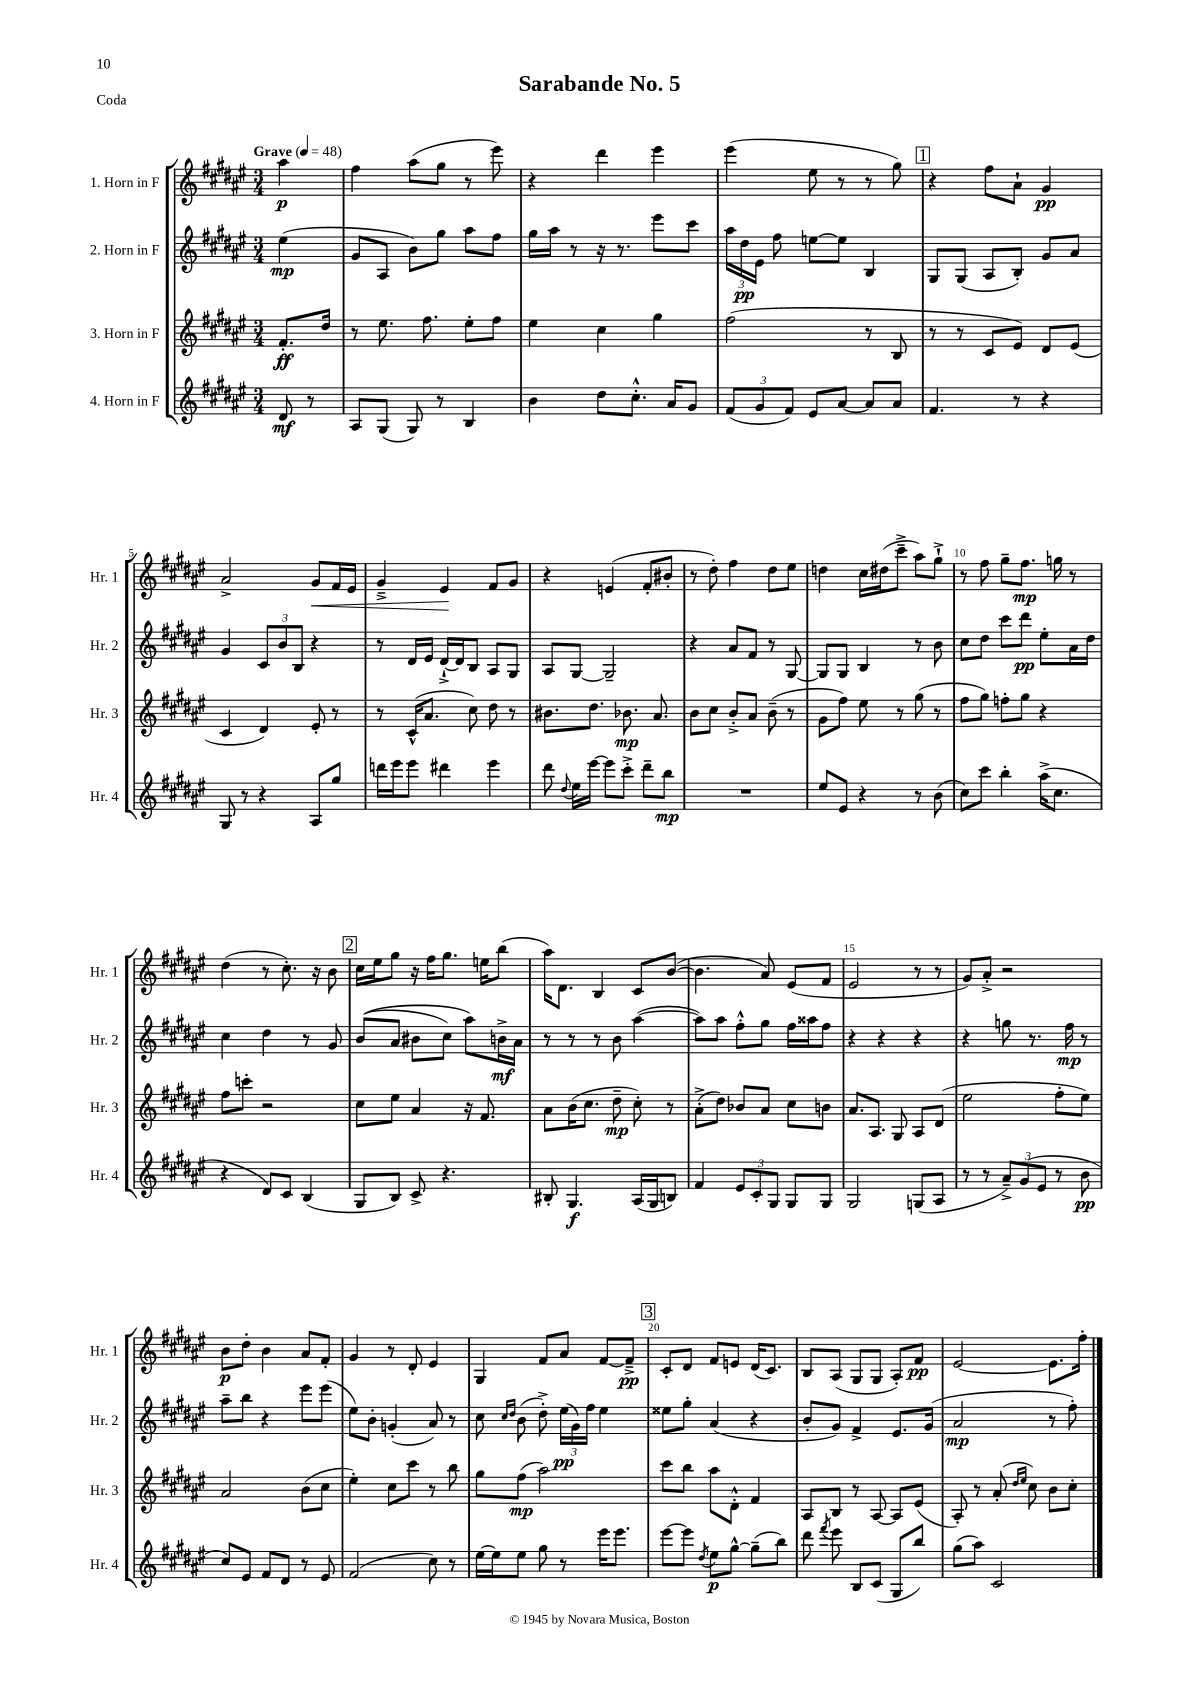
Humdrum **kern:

**kern	**dynam	**kern	**dynam	**kern	**dynam	**kern	**dynam
*part4	*part4	*part3	*part3	*part2	*part2	*part1	*part1
*staff4	*staff4	*staff3	*staff3	*staff2	*staff2	*staff1	*staff1
*I"4. Horn in F	*	*I"3. Horn in F	*	*I"2. Horn in F	*	*I"1. Horn in F	*
*I'Hr. 4	*	*I'Hr. 3	*	*I'Hr. 2	*	*I'Hr. 1	*
*clefG2	*	*clefG2	*	*clefG2	*	*clefG2	*
*k[f#c#g#d#a#e#]	*	*k[f#c#g#d#a#e#]	*	*k[f#c#g#d#a#e#]	*	*k[f#c#g#d#a#e#]	*
*M3/4	*	*M3/4	*	*M3/4	*	*M3/4	*
*MM48	*	*MM48	*	*MM48	*	*MM48	*
=	=	=	=	=	=	=	=
!	!	!	!	!	!	!LO:TX:a:B:t=Grave	!
8d#/	mf	8.f#'/L	ff	(4ee#\	mp	4aa#\	p
8r	.	.	.	.	.	.	.
.	.	16dd#/Jk	.	.	.	.	.
=1	=1	=1	=1	=1	=1	=1	=1
8A#/L	.	8r	.	8g#/L	.	4ff#\	.
(8G#/J	.	8.ee#\	.	8A#/J	.	.	.
8G#/)	.	.	.	8b\L)	.	(8aa#\L	.
.	.	8.ff#\	.	.	.	.	.
8r	.	.	.	8gg#\J	.	8gg#\J	.
4B/	.	8ee#'\L	.	8aa#\L	.	8r	.
.	.	8ff#\J	.	8ff#\J	.	8eee#\)	.
=2	=2	=2	=2	=2	=2	=2	=2
4b\	.	4ee#\	.	16gg#\LL	.	4r	.
.	.	.	.	16aa#\JJ	.	.	.
.	.	.	.	8r	.	.	.
8dd#\L	.	4cc#\	.	16r	.	4ddd#\	.
.	.	.	.	8.r	.	.	.
8.cc#'^^\J	.	.	.	.	.	.	.
.	.	4gg#\	.	8eee#\L	.	4eee#\	.
16a#/KL	.	.	.	.	.	.	.
8g#/J	.	.	.	8ccc#\J	.	.	.
=3	=3	=3	=3	=3	=3	=3	=3
(12f#/L	.	(2ff#\	.	24aa#\LL	.	(4eee#\	.
.	.	.	.	24dd#\	pp	.	.
12g#/	.	.	.	24e#\JJ	.	.	.
.	.	.	.	8ff#\	.	.	.
12f#/J)	.	.	.	.	.	.	.
8e#/L	.	.	.	[8een\L	.	8ee#\	.
[8a#/J	.	.	.	8ee\J]	.	8r	.
8a#/L]	.	8r	.	4B/	.	8r	.
8a#/J	.	8B/	.	.	.	8gg#\)	.
!!LO:REH:place=s1:t=1
=4	=4	=4	=4	=4	=4	=4	=4
4.f#/	.	8r	.	8G#/L	.	4r	.
.	.	8r	.	(8G#/J	.	.	.
.	.	8c#/L	.	8A#/L	.	8ff#\L	.
8r	.	8e#/J)	.	8B'/J)	.	8a#`\J	.
4r	.	8d#/L	.	8g#/L	.	4g#/	pp
.	.	(8e#/J	.	8a#/J	.	.	.
!!LO:LB:g=z
=5	=5	=5	=5	=5	=5	=5	=5
8G#/	.	4c#/	.	4g#/	.	2a#^/	.
8r	.	.	.	.	.	.	.
4r	.	4d#/)	.	12c#/L	.	.	.
.	.	.	.	12b/	.	.	.
.	.	.	.	12B/J	.	.	.
!	!	!	!	!	!	!	!LO:HP:b
8A#/L	.	8e#'/	.	4r	.	8g#/L	<
8gg#/J	.	8r	.	.	.	16f#/L	.
.	.	.	.	.	.	16e#/JJ	.
=6	=6	=6	=6	=6	=6	=6	=6
16dddn\LL	.	8r	.	8r	.	4g#~^/	.
16eee#\J	.	.	.	.	.	.	.
8eee#\J	.	(16c#^^/KL	.	16d#/LL	.	.	.
.	.	8.a#/J	.	16e#/JJ	.	.	.
4ddd#X\	.	.	.	[16d#`^/LL	.	4e#/	.
.	.	.	.	16d#/J]	.	.	.
.	.	8cc#\)	.	8B/J	.	.	.
4eee#\	.	8dd#\	.	8A#/L	.	8f#/L	[
.	.	8r	.	8G#/J	.	8g#/J	.
=7	=7	=7	=7	=7	=7	=7	=7
8ddd#\	.	8.b#X\L	.	8A#/L	.	4r	.
8qqdd#/	.	.	.	.	.	.	.
16ee#\LL	.	.	.	[8G#/J	.	.	.
[16eee#\JJ	.	8.dd#\J	.	.	.	.	.
8eee#\L]	.	.	.	2G#~/]	.	(4en/	.
8ccc#'^\J	.	8.b-X\	mp	.	.	.	.
8ddd#~\L	.	.	.	.	.	8f#'/L	.
.	.	8.a#/	.	.	.	.	.
8bb\J	mp	.	.	.	.	8b#X'/J	.
=8	=8	=8	=8	=8	=8	=8	=8
2.r	.	8b\L	.	4r	.	8r	.
.	.	8cc#\J	.	.	.	8dd#'\)	.
.	.	8b'^/L	.	8a#/L	.	4ff#\	.
.	.	8a#/J	.	8f#/J	.	.	.
.	.	(8b~\	.	8r	.	8dd#\L	.
.	.	8r	.	[8G#/	.	8ee#\J	.
=9	=9	=9	=9	=9	=9	=9	=9
8ee#/L	.	8g#\L	.	8G#/L]	.	4ddn\	.
8e#/J	.	8ff#\J)	.	8G#/J	.	.	.
4r	.	8ee#\	.	4B/	.	16cc#\LL	.
.	.	.	.	.	.	(16dd#X\J	.
.	.	8r	.	.	.	8ccc#~^\J	.
8r	.	(8gg#\	.	8r	.	8aa#\L)	.
(8b\	.	8r	.	8b\	.	8gg#`^\J	.
=10	=10	=10	=10	=10	=10	=10	=10
8cc#\L)	.	8ff#\L	.	8cc#\L	.	8r	.
8ccc#\J	.	8gg#\J)	.	8dd#\J	.	8ff#\	.
4bb'\	.	8ffn'\L	.	8ccc#\L	.	8gg#~\L	.
.	.	8gg#\J	.	8ddd#\J	pp	8.ff#\J	mp
(16aa#^\KL	.	4r	.	8ee#'\L	.	.	.
8.cc#\J	.	.	.	.	.	16ggn\	.
.	.	.	.	16a#\L	.	8r	.
.	.	.	.	16dd#\JJ	.	.	.
!!LO:LB:g=z
=11	=11	=11	=11	=11	=11	=11	=11
4r	.	8ff#\L	.	4cc#\	.	(4dd#\	.
.	.	8cccn'\J	.	.	.	.	.
8d#/L)	.	2r	.	4dd#\	.	8r	.
8c#/J	.	.	.	.	.	8.cc#'\)	.
(4B/	.	.	.	8r	.	.	.
.	.	.	.	.	.	16r	.
.	.	.	.	8g#/	.	8b\	.
!!LO:REH:place=s1:t=2
=12	=12	=12	=12	=12	=12	=12	=12
8G#/L	.	8cc#\L	.	((8b/L	.	16cc#\LL	.
.	.	.	.	.	.	16ee#\J	.
8B/J)	.	8ee#\J	.	8a#/J	.	8gg#\J	.
8c#^/	.	4a#/	.	8b#X\L	.	16r	.
.	.	.	.	.	.	16ff#\KL	.
4.r	.	.	.	8cc#\J)	.	8.gg#\J	.
.	.	16r	.	8aa#\L)	.	.	.
.	.	8.f#/	.	.	.	16een\KL	.
.	.	.	.	16bn^\L	mf	(8bb\J	.
.	.	.	.	16a#\JJ	.	.	.
=13	=13	=13	=13	=13	=13	=13	=13
8B#X'/	.	8a#\L	.	8r	.	16aa#\KL)	.
.	.	.	.	.	.	8.d#\J	.
4.G#/	f	(16b\K	.	8r	.	.	.
.	.	8.cc#\J	.	.	.	.	.
.	.	.	.	8r	.	4B/	.
.	.	8dd#~\	mp	8b\	.	.	.
(16A#/LL	.	8cc#'\)	.	([4aa#\	.	8c#/L	.
16G#/J	.	.	.	.	.	.	.
8Bn/J)	.	8r	.	.	.	([8b/J	.
=14	=14	=14	=14	=14	=14	=14	=14
4f#/	.	(8a#'^\L	.	8aa#\L])	.	4.b\]	.
.	.	8dd#\J)	.	8aa#\J	.	.	.
12e#/L	.	8b-X/L	.	8ff#'^^\L	.	.	.
12c#'/	.	.	.	.	.	.	.
.	.	8a#/J	.	8gg#\J	.	8a#/)	.
12G#/J	.	.	.	.	.	.	.
8G#/L	.	8cc#\L	.	16ff#\LL	.	(8e#/L	.
.	.	.	.	16aa##X\J	.	.	.
8G#/J	.	8bn\J	.	8ff#\J	.	8f#/J	.
=15	=15	=15	=15	=15	=15	=15	=15
2G#/	.	8.a#/L	.	4r	.	2e#/	.
.	.	8.A#/J	.	.	.	.	.
.	.	.	.	4r	.	.	.
.	.	8G#/	.	.	.	.	.
(8Gn/L	.	8A#/L	.	4r	.	8r	.
8A#/J	.	(8d#/J	.	.	.	8r	.
=16	=16	=16	=16	=16	=16	=16	=16
8r	.	2ee#\	.	4r	.	8g#/L)	.
8r	.	.	.	.	.	8a#'^/J	.
12a#~^/L)	.	.	.	8ggn\	.	2r	.
(12g#/	.	.	.	.	.	.	.
.	.	.	.	8.r	.	.	.
12e#/J	.	.	.	.	.	.	.
8r	.	8ff#'\L	.	.	.	.	.
.	.	.	.	16ff#\	mp	.	.
8b\	pp	8ee#\J)	.	8r	.	.	.
!!LO:LB:g=z
=17	=17	=17	=17	=17	=17	=17	=17
8cc#/L)	.	2a#/	.	8aa#~\L	.	8b\L	p
8e#/J	.	.	.	8bb\J	.	8dd#'\J	.
8f#/L	.	.	.	4r	.	4b\	.
8d#/J	.	.	.	.	.	.	.
8r	.	(8b\L	.	8eee#\L	.	8a#/L	.
8e#/	.	8cc#\J	.	(8eee#\J	.	8f#'/J	.
=18	=18	=18	=18	=18	=18	=18	=18
(2f#/	.	4ee#'\)	.	8ee#\L)	.	4g#/	.
.	.	.	.	8b'\J	.	.	.
.	.	8cc#\L	.	(4gn'/	.	8r	.
.	.	8ccc#\J	.	.	.	8d#'/	.
8cc#\)	.	8r	.	8a#/)	.	4e#/	.
8r	.	8bb\	.	8r	.	.	.
=19	=19	=19	=19	=19	=19	=19	=19
[16ee#\LL	.	8gg#\L	.	8cc#\	.	4G#/	.
16ee#\J]	.	.	.	.	.	.	.
.	.	.	.	16qqcc#/LL	.	.	.
.	.	.	.	16qqdd#/JJ	.	.	.
8ee#\J	.	(8ff#\J	mp	(8b\	.	.	.
8gg#\	.	2aa#\)	.	8dd#'^\)	.	8f#/L	.
8r	.	.	.	(24ee#\LL	pp	8a#/J	.
.	.	.	.	24g#\)	.	.	.
.	.	.	.	24ff#\JJ	.	.	.
16eee#\KL	.	.	.	4ee#\	.	[8f#/L	.
8.eee#\J	.	.	.	.	.	.	.
.	.	.	.	.	.	8f#~^/J]	pp
!!LO:REH:place=s1:t=3
=20	=20	=20	=20	=20	=20	=20	=20
[8eee#\L	.	8ccc#\L	.	8ee##X\L	.	8c#'/L	.
8eee#\J]	.	8bb\J	.	8gg#'\J	.	8d#/J	.
8qdd#/	.	.	.	.	.	.	.
8ee#\L	p	8aa#\L	.	(4a#/	.	8f#/L	.
[8gg#^^\J	.	8d#'^^\J	.	.	.	8en/J	.
(8gg#~\L]	.	4f#/	.	4r	.	(16d#/KL	.
.	.	.	.	.	.	8.c#/J)	.
8bb\J)	.	.	.	.	.	.	.
=21	=21	=21	=21	=21	=21	=21	=21
8ddd#\	.	8A#/L	.	8b'/L	.	8B/L	.
8qfff#/	.	.	.	.	.	.	.
8eee#\	.	8B/J	.	8g#/J)	.	(8A#/J	.
8B/L	.	8r	.	4f#^/	.	8G#/L	.
(8c#/J	.	[8A#/	.	.	.	8G#/J	.
8G#/L	.	8A#/L]	.	8.e#/L	.	8A#'/L)	.
8bb/J)	.	(8e#/J	.	.	.	8f#/J	pp
.	.	.	.	(16g#/Jk	.	.	.
=22	=22	=22	=22	=22	=22	=22	=22
(8gg#\L	.	8A#'/)	.	2a#/	mp	[2e#/	.
8aa#\J)	.	8r	.	.	.	.	.
2c#/	.	(8a#'/	.	.	.	.	.
.	.	16qqdd#/LL	.	.	.	.	.
.	.	16qqee#/JJ	.	.	.	.	.
.	.	8cc#\)	.	.	.	.	.
.	.	8b\L	.	8r	.	8.e#\L]	.
.	.	8cc#'\J	.	8ff#'\)	.	.	.
.	.	.	.	.	.	16ff#'\Jk	.
==	==	==	==	==	==	==	==
*-	*-	*-	*-	*-	*-	*-	*-
